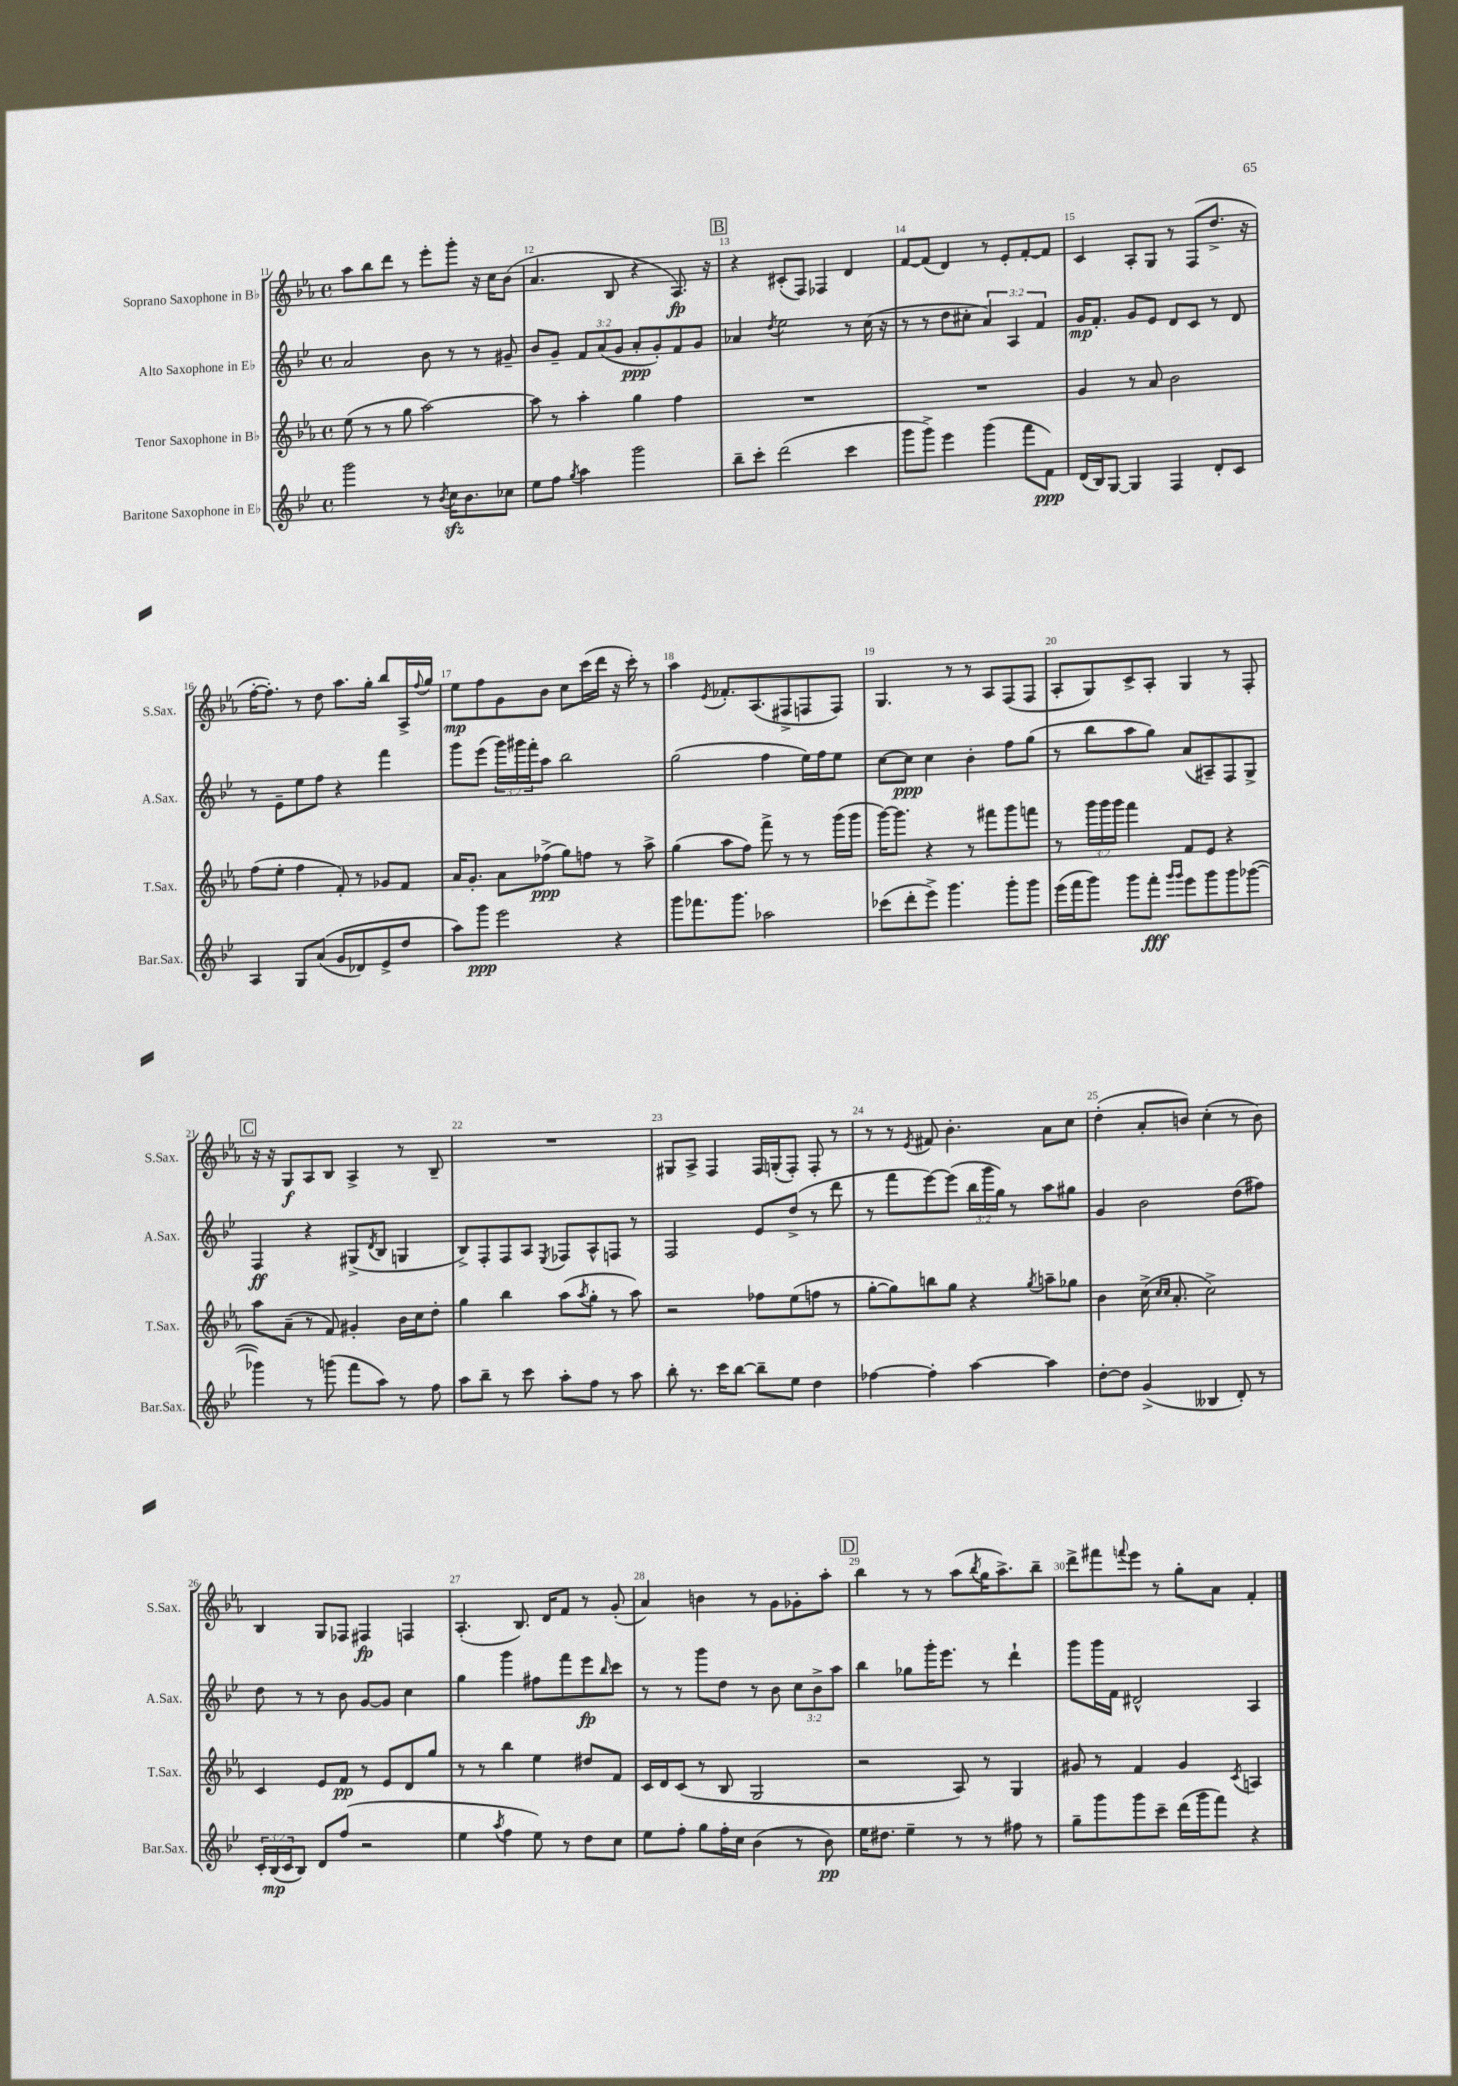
<<
\new StaffGroup <<
\new Staff = "s0" \with { instrumentName = "Soprano Saxophone in Bb" shortInstrumentName = "S.Sax." } {
    \clef treble \key ees \major \defaultTimeSignature \time 4/4
    aes''8 bes''8 d'''8 r8 ees'''8-. g'''8-. r16 c''16 bes'8( |
    aes'4. bes8 r4 aes8.\fp) r16 |
    \mark \markup { \box "B" } r4 cis'8-.( f8) fes4 d'4 |
    f'8~ f'8( d'4) r8 ees'8-. f'8~-. f'8 |
    c'4 aes8-. g8 r8 f8( d''8.-> r16 |
    f''16~-. f''8.-.) r8 d''8 aes''8. g''16-. bes''8 aes16-> \appoggiatura { f''8 } g''16 |
    ees''8\mp f''8 g'8 bes'8 c''8 c'''16( d'''16 r16 c'''16-.) r8 |
    aes''4 \acciaccatura { ees'8 } fes'8.-. aes8.( fis8-> f8 f8) |
    g4. r8 r8 aes8 f8( f8 |
    aes8-. g8) c'8-> aes8-. g4 r8 f8-. |
    \mark \markup { \box "C" } r16 r16 g8\f aes8 bes8 aes4-> r8 bes8-- |
    R1 |
    gis8 aes8-> f4 f16 g16-.( f8-.) f8-. r8 |
    r8 r8 \acciaccatura { ees'8 } fis'8 bes'4.-. aes'8 c''8 |
    d''4-.( aes'8-. b'8) c''4-.( r8 b'8) |
    bes4 g8 fes8 fis4\fp f4 |
    aes4.-.( bes8.) d'16 f'8 r8 g'8-.( |
    aes'4) b'4 r8 g'8 ges'8-. aes''8-. |
    \mark \markup { \box "D" } bes''4 r8 r8 aes''8( \acciaccatura { bes''8 } g''16 aes''8.->) bes''8-- |
    d'''8-> fis'''8 \appoggiatura { f'''8 } ees'''8 r8 g''8-. aes'8 f'4-. \bar "|." |
}
\new Staff = "s1" \with { instrumentName = "Alto Saxophone in Eb" shortInstrumentName = "A.Sax." } {
    \clef treble \key bes \major \defaultTimeSignature \time 4/4 \override Staff.TupletNumber.text = #tuplet-number::calc-fraction-text
    a'2 bes'8 r8 r8 gis'8-- |
    bes'8 g'8-- \tuplet 3/2 { f'8 a'8( g'8 } a'8-.\ppp g'8-.) f'8 g'8 |
    \mark \markup { \box "B" } aes'4 \acciaccatura { d''8 } ees''2 r8 c''16( r16 |
    r8 r8 d''8 cis''8-. \tuplet 3/2 { a'4) a4 f'4 } |
    g'16\mp f'8.-. g'8 ees'8 d'8 c'8 r8 d'8 |
    r8 ees'8-- ees''8 f''8 r4 f'''4 |
    g'''8 ees'''8( \tuplet 3/2 { g'''16) gis'''16 f'''16-. } a''8 bes''2 |
    g''2( f''4 ees''16) f''16 ees''8 |
    c''8~ c''8\ppp c''4 bes'4-. f''8 g''8( |
    r8 bes''8 a''8 g''8) a'8( ais8--) f8 g8-> |
    \mark \markup { \box "C" } f4\ff r4 gis8->( \acciaccatura { d'8 } bes8 g4 |
    bes8->) f8-. f8 a8 \acciaccatura { ees8 } fes8 a8-^ f8 r8 |
    f2 ees'8 d''8->( r8 d'''8 |
    r8 f'''8 ees'''8~) ees'''8( \tuplet 3/2 { bes''16 g'''16 g''16) } r8 a''8 gis''8 |
    g'4 bes'2 d''8( fis''8) |
    d''8 r8 r8 bes'8 g'8~ g'8 c''4 |
    g''4 g'''4 fis''8 f'''8 ees'''8\fp \grace { bes''16 } c'''8 |
    r8 r8 g'''8 d''8 r8 bes'8 \tuplet 3/2 { c''8 bes'8-> a''8 } |
    \mark \markup { \box "D" } bes''4 ges''8 g'''16-. ees'''8. r8 d'''4-! |
    g'''8 g'''16 f'16 dis'2-^ a4 \bar "|." |
}
\new Staff = "s2" \with { instrumentName = "Tenor Saxophone in Bb" shortInstrumentName = "T.Sax." } {
    \clef treble \key ees \major \defaultTimeSignature \time 4/4 \override Staff.TupletNumber.text = #tuplet-number::calc-fraction-text
    ees''8( r8 r8 g''8 aes''2~) |
    aes''8 r8 aes''4-. g''4 f''4 |
    \mark \markup { \box "B" } R1 |
    R1 |
    g'4 r8 aes'8 bes'2 |
    f''8( ees''8-. f''4 f'8-.) r8 ges'8 f'8 |
    aes'16 g'8.-. aes'8 fes''8->\ppp( g''8) f''8 r8 aes''8-> |
    g''4( aes''8 f''8) f'''8-> r8 r8 g'''16( g'''16 |
    g'''16~) g'''8. r4 r8 fis'''8 g'''8 f'''8 |
    r8 \tuplet 3/2 { g'''16 g'''16 g'''16 } f'''4 f'8 ees'8 r4 |
    \mark \markup { \box "C" } aes''8 aes'8--( r8 f'8) gis'4-. bes'16 c''16 d''8-. |
    g''4 bes''4 aes''8( \acciaccatura { aes''8 } g''8-. r8 aes''8) |
    r2 fes''8 ees''8( f''8 r8 |
    g''8~-. g''8) b''8 g''8 r4 \acciaccatura { g''8 } a''8-- ges''8 |
    bes'4 c''16->( \grace { c''16 c''16 } aes'8.-. c''2->) |
    c'4 ees'8 f'8\pp r8 ees'8 d'8 g''8 |
    r8 r8 bes''4 ees''4 dis''8 f'8 |
    c'16 d'16 c'8( r8 bes8 g2 |
    \mark \markup { \box "D" } r2 aes8) r8 g4 |
    gis'8 r8 f'4 gis'4 \acciaccatura { c'8 } a4 \bar "|." |
}
\new Staff = "s3" \with { instrumentName = "Baritone Saxophone in Eb" shortInstrumentName = "Bar.Sax." } {
    \clef treble \key bes \major \defaultTimeSignature \time 4/4 \override Staff.TupletNumber.text = #tuplet-number::calc-fraction-text
    g'''2 r8 \acciaccatura { bes'8 } c''16\sfz bes'8. ces''8 |
    ees''8 f''8 \acciaccatura { g''8 } a''4 g'''2 |
    \mark \markup { \box "B" } bes''8-- c'''8-. d'''2( c'''4 |
    g'''8 g'''8->) ees'''4 g'''4( f'''8 f'8\ppp) |
    d'16( bes16) g8~ g4 f4 d'8-. c'8 |
    a4 g8 a'8(\( g'8 des'8) ees'8-> d''8 |
    a''8\) g'''8\ppp ees'''2 r4 |
    g'''8 fes'''8. g'''8. aes''2 |
    ces'''8( d'''8-. ees'''8->) g'''4. g'''8-. g'''8 |
    ees'''16( f'''16 g'''8) g'''8 f'''8-.\fff \grace { g'''16 g'''16 } ees'''8 g'''8 g'''8 ges'''8~( |
    \mark \markup { \box "C" } ges'''4) r8 g'''8( f'''8 a''8) r8 f''8 |
    a''8 bes''8-- r8 c'''8 a''8-. f''8 r8 a''8 |
    bes''8-. r8. c'''16 bes''8~ bes''8-- ees''8 d''4 |
    fes''4~ fes''4-. a''4~ a''4 |
    d''8~-. d''8 g'4->( beses4 d'8-.) r8 |
    \tuplet 3/2 { c'16-. bes16\mp( c'16 } bes8) d'8 f''8( r2 |
    ees''4 \acciaccatura { a''8 } f''4 ees''8) r8 d''8 c''8 |
    ees''8 f''8-. g''8 f''16-. c''16 bes'4( r8 bes'8\pp) |
    \mark \markup { \box "D" } ees''16 dis''8. ees''4-- r8 r8 fis''8 r8 |
    g''8-- g'''8 g'''8 c'''8-- d'''16( g'''16 f'''8) r4 \bar "|." |
}
>>
>>
\layout { \context { \Score currentBarNumber = #11 \override BarNumber.break-visibility = ##(#f #t #t) barNumberVisibility = #all-bar-numbers-visible } }
